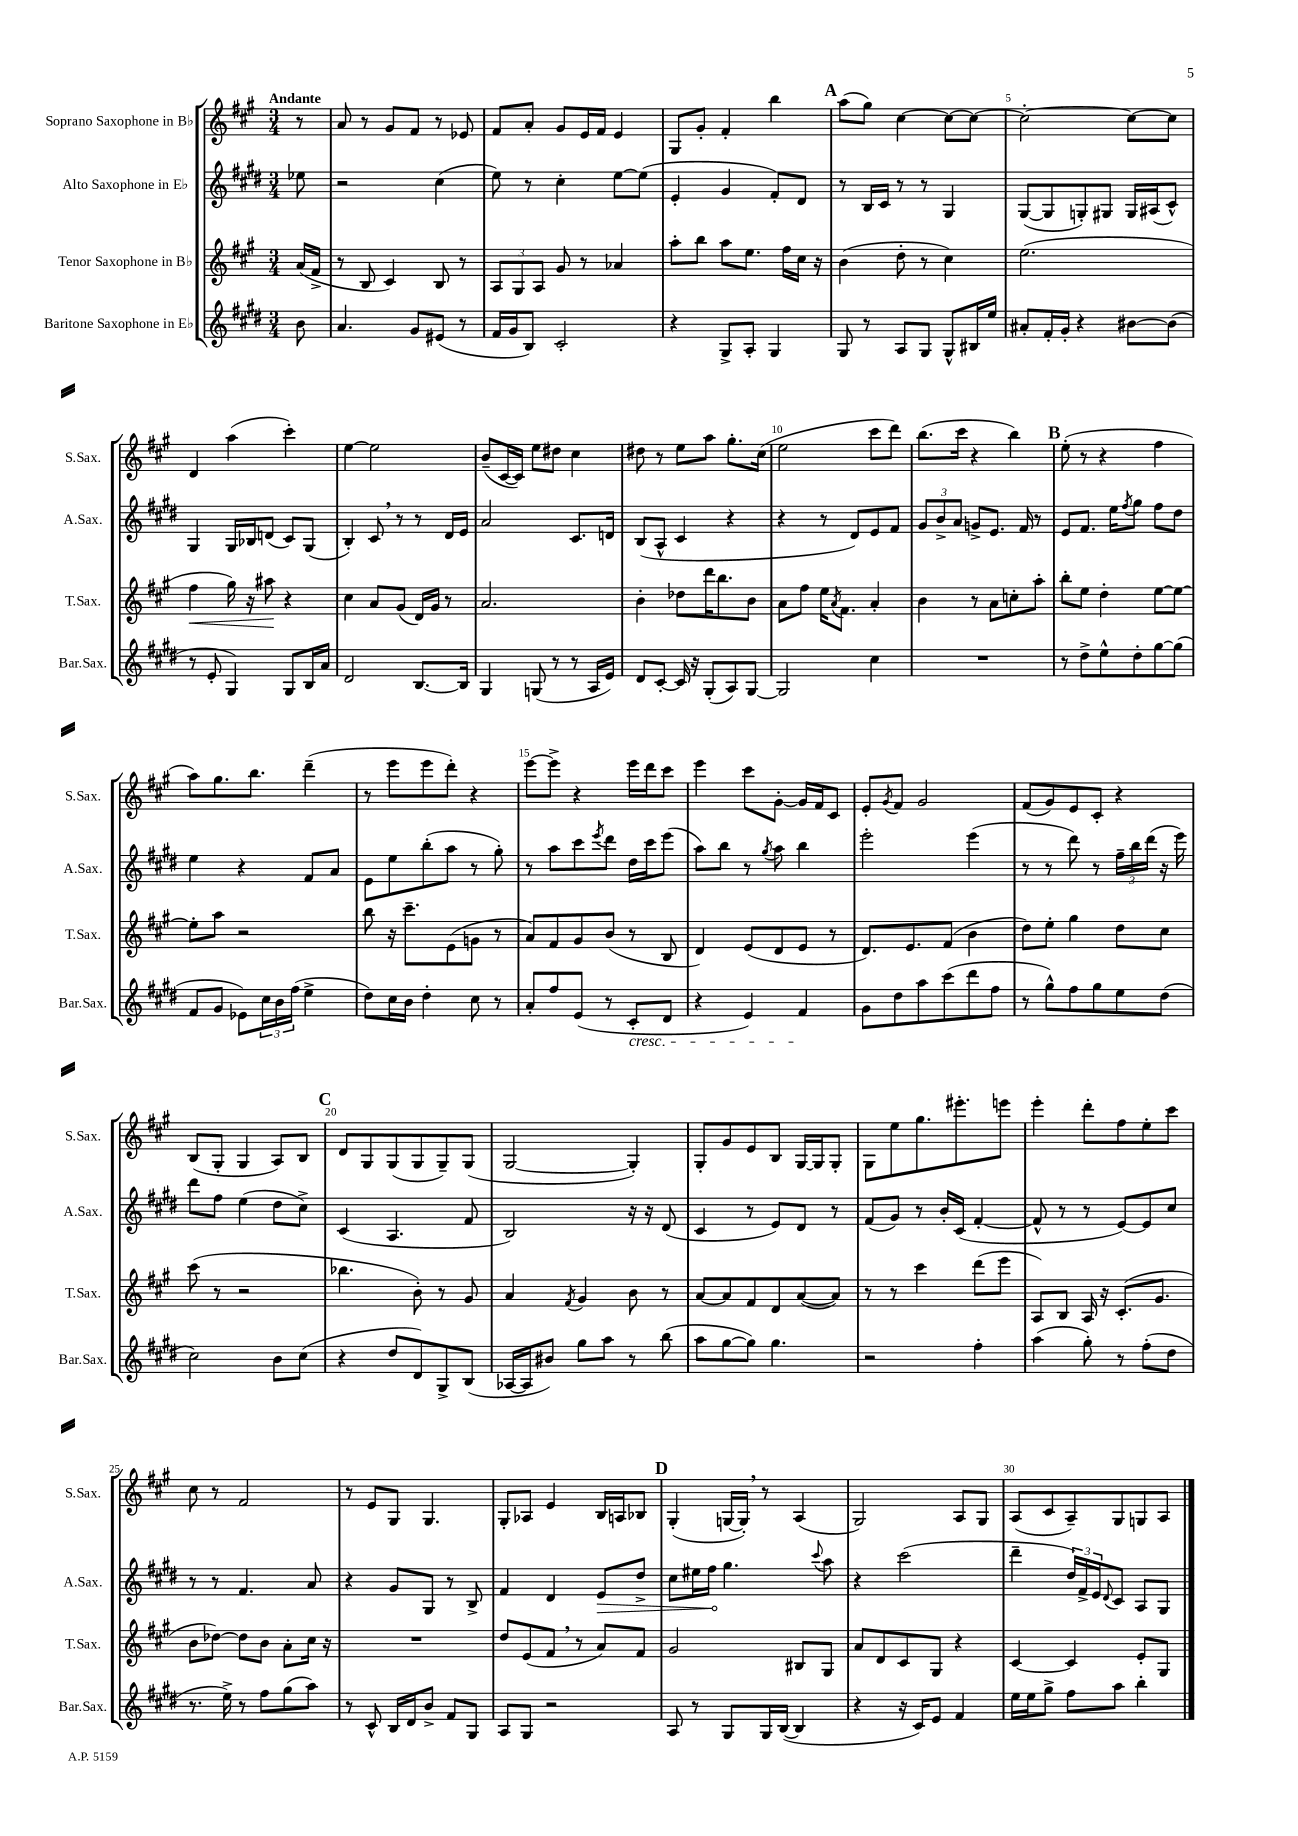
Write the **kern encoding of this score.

**kern	**kern	**kern	**kern
*staff4	*staff3	*staff2	*staff1
*clefG2	*clefG2	*clefG2	*clefG2
*k[f#c#g#d#]	*k[f#c#g#]	*k[f#c#g#d#]	*k[f#c#g#]
*M3/4	*M3/4	*M3/4	*M3/4
8b	(16a	8ee-	8r
.	16f#^	.	.
=	=	=	=
4.a	8r	2r	8a
.	8B	.	8r
.	4c#)	.	8g#
8g#	.	.	8f#
(8e#	8B	(4cc#	8r
8r	8r	.	8e-
=	=	=	=
16f#	12A	8ee)	8f#
16g#	.	.	.
.	12G#	.	.
8B)	.	8r	8a'
.	12A	.	.
2c#'	8g#	4cc#'	8g#
.	8r	.	16e
.	.	.	16f#
.	4a-	[8ee	4e
.	.	(8ee]	.
=	=	=	=
4r	8aa'	4e'	8G#
.	8bb	.	8g#'
8G#^	8aa	4g#	4f#'
8A'	8.ee	.	.
4G#	.	8f#')	4bb
.	16ff#	.	.
.	16cc#	8d#	.
.	16r	.	.
=	=	=	=
8G#	(4b	8r	(8aa
8r	.	16B	8gg#)
.	.	16c#	.
8A	8dd'	8r	[4cc#
8G#	8r	8r	.
8G#^^	4cc#)	4G#	8cc#_
16B#	.	.	8cc#_
16ee	.	.	.
=	=	=	=
8a#'	(2.ee	([8G#	2cc#'_
16f#'	.	8G#]	.
16g#'	.	.	.
4r	.	8G')	.
.	.	8G#	.
[8b#	.	16G#	8cc#_
.	.	(16A#	.
(8b#]	.	8c#^^)	8cc#]
=	=	=	=
8r	4ff#	4G#	4d
8e'	.	.	.
4G#)	16gg#)	16G#	(4aa
.	16r	16B-	.
.	8aa#	(8d	.
8G#	4r	8c#)	4ccc#')
16B	.	(8G#	.
16a	.	.	.
=	=	=	=
2d#	4cc#	4B')	[4ee
.	8a	8c#	2ee]
.	(8g#	8r	.
[8.B	16d)	8r	.
.	16g#	.	.
.	8r	16d#	.
16B]	.	16e	.
=	=	=	=
4G#	2.a	2a	(8b~
.	.	.	[16c#
.	.	.	16c#])
(8G	.	.	8ee
8r	.	.	8dd#
8r	.	8.c#	4cc#
16A	.	.	.
16e)	.	16d	.
=	=	=	=
8d#	4b'	(8B	8dd#
[8c#'	.	8A^^	8r
16c#]	8dd-	4c#	8ee
16r	.	.	.
(8G#'	16ddd	.	8aa
.	8.bb	.	.
8A)	.	4r	8.gg#'
[8G#	8b	.	.
.	.	.	(16cc#
=	=	=	=
2G#]	8a	4r	2ee
.	8ff#	.	.
.	16ee	8r	.
.	8qa	.	.
.	8.f#	.	.
.	.	8d#)	.
4cc#	4a'	8e	8ccc#
.	.	8f#	8ddd)
=	=	=	=
2.r	4b	12g#	(8.bb
.	.	12b^	.
.	.	12a	.
.	.	.	16ccc#
.	8r	8g^	4r
.	8a	8.e	.
.	8cc'	.	4bb)
.	.	16f#	.
.	8aa'	8r	.
=	=	=	=
8r	8bb'	8e	(8ee'
8dd#^	8ee	8.f#	8r
8ee^^	4dd'	.	4r
.	.	16ee	.
.	.	8qff#	.
8dd#'	.	8gg#	.
[8gg#	[8ee	8ff#	4ff#
(8gg#]	8ee_	8dd#	.
=	=	=	=
8f#	8ee']	4ee	8aa)
8g#	8aa	.	8.gg#
8e-)	2r	4r	.
.	.	.	8.bb
24cc#	.	.	.
24b	.	.	.
(24ff#	.	.	.
4ee^	.	8f#	(4ddd~
.	.	8a	.
=	=	=	=
8dd#)	8bb	8e	8r
16cc#	16r	8ee	8eee
16b	8.ccc#~	.	.
4dd#'	.	(8bb'	8eee
.	(8e	8aa	8ddd')
8cc#	8g	8r	4r
8r	8r	8gg#')	.
=	=	=	=
8a'	8a)	8r	[8eee
8ff#	8f#	8aa	8eee^]
(8e	8g#	8ccc#	4r
.	.	8qeee	.
8r	(8b	8ddd#	.
8c#'	8r	16dd#	16eee
.	.	16ccc#	16ddd
8d#	8B	(8eee	8ccc#
=	=	=	=
4r	4d)	8aa)	4eee
.	.	8bb	.
4e)	(8e	8r	8ccc#
.	.	8qgg#	.
.	8d	8aa	[8g#'
4f#	8e	4bb	16g#]
.	.	.	16f#
.	8r	.	8c#
=	=	=	=
8g#	8.d)	2eee'	8e'
.	.	.	8qg#
8dd#	.	.	8f#
.	8.e	.	.
8aa	.	.	2g#
(8ccc#	(8f#	.	.
8ddd#	4b	(4eee	.
8ff#	.	.	.
=	=	=	=
8r	8dd)	8r	(8f#
8gg#^^)	8ee'	8r	8g#)
8ff#	4gg#	8ddd#)	8e
8gg#	.	8r	8c#'
8ee	8dd	24ff#~	4r
.	.	24bb	.
.	.	(24ddd#	.
(8dd#	8cc#	16r	.
.	.	16eee)	.
=	=	=	=
2cc#)	(8ccc#	8ddd#	(8B
.	8r	8ff#	8G#'
.	2r	(4ee	4G#
8b	.	8dd#	8A)
(8cc#	.	8cc#^)	8B
=	=	=	=
4r	4.bb-	(4c#	8d
.	.	.	8G#
8dd#	.	4.A	(8G#
8d#)	8b')	.	8G#
8G#^	8r	.	8G#~)
(8B	8g#	8f#	(8G#
=	=	=	=
[16A-	4a	2B)	[2G#
16A-]	.	.	.
8b#)	.	.	.
.	8qf#	.	.
8gg#	4g#	.	.
8aa	.	.	.
8r	8b	16r	4G#'])
.	.	16r	.
(8bb	8r	(8d#	.
=	=	=	=
8aa	[8a	4c#	8G#'
[8gg#	8a]	.	8g#
8gg#])	8f#	8r	8e
4.gg#	8d	8e)	8B
.	([8a	8d#	[16G#
.	.	.	16G#]
.	8a])	8r	8G#'
=	=	=	=
2r	8r	(8f#	8G#
.	8r	8g#)	8ee
.	4ccc#	8r	8.gg#
.	.	16b'	.
.	.	(16c#	8.eee#'
4ff#'	(8ddd	[4f#'	.
.	8eee	.	8eee
=	=	=	=
(4aa	8A)	8f#^^]	4eee'
.	8B	8r	.
8gg#')	16A	8r	8ddd'
.	16r	.	.
8r	(8.c#'	[8e)	8ff#
(8ff#'	.	8e]	8ee'
.	8.g#	.	.
8dd#	.	8cc#	8ccc#
=	=	=	=
8.r	8b	8r	8cc#
.	[8dd-)	8r	8r
16ee^)	.	.	.
8r	8dd-]	4.f#	2f#
8ff#	8b	.	.
(8gg#	8a'	.	.
8aa)	16cc#	8a	.
.	16r	.	.
=	=	=	=
8r	2.r	4r	8r
8c#^^	.	.	8e
16B	.	8g#	8G#
16d#	.	.	.
8b^	.	8G#	4.G#
8f#	.	8r	.
8G#	.	8B^	.
=	=	=	=
8A	8dd	4f#	8G#'
8G#	(8e	.	8A-
2r	8f#	4d#	4e
.	8r	.	.
.	8a)	8e	16B
.	.	.	16A
.	8f#	8dd#^	8B-
=	=	=	=
8A	2g#	8cc#	(4G#'
8r	.	16ee#	.
.	.	16ff#	.
8G#	.	4.gg#	[16G
.	.	.	16G'])
16G#	.	.	8r
([16B	.	.	.
4B]	8B#	.	(4A
.	.	8qqccc#	.
.	8G#	8aa	.
=	=	=	=
4r	8a	4r	2G#)
.	8d	.	.
16r	8c#	(2ccc#	.
16c#)	.	.	.
8e	8G#	.	.
4f#	4r	.	8A
.	.	.	8G#
=	=	=	=
16ee	[4c#	4ddd#~	(8A
16ee	.	.	.
8gg#^	.	.	8c#
8ff#	4c#]	24dd#)	8A~)
.	.	24f#^	.
.	.	24e	.
.	.	8qqd#	.
8aa	.	8c#	8G#
4bb'	8e'	8A	8G
.	8G#	8G#	8A
==	==	==	==
*-	*-	*-	*-
